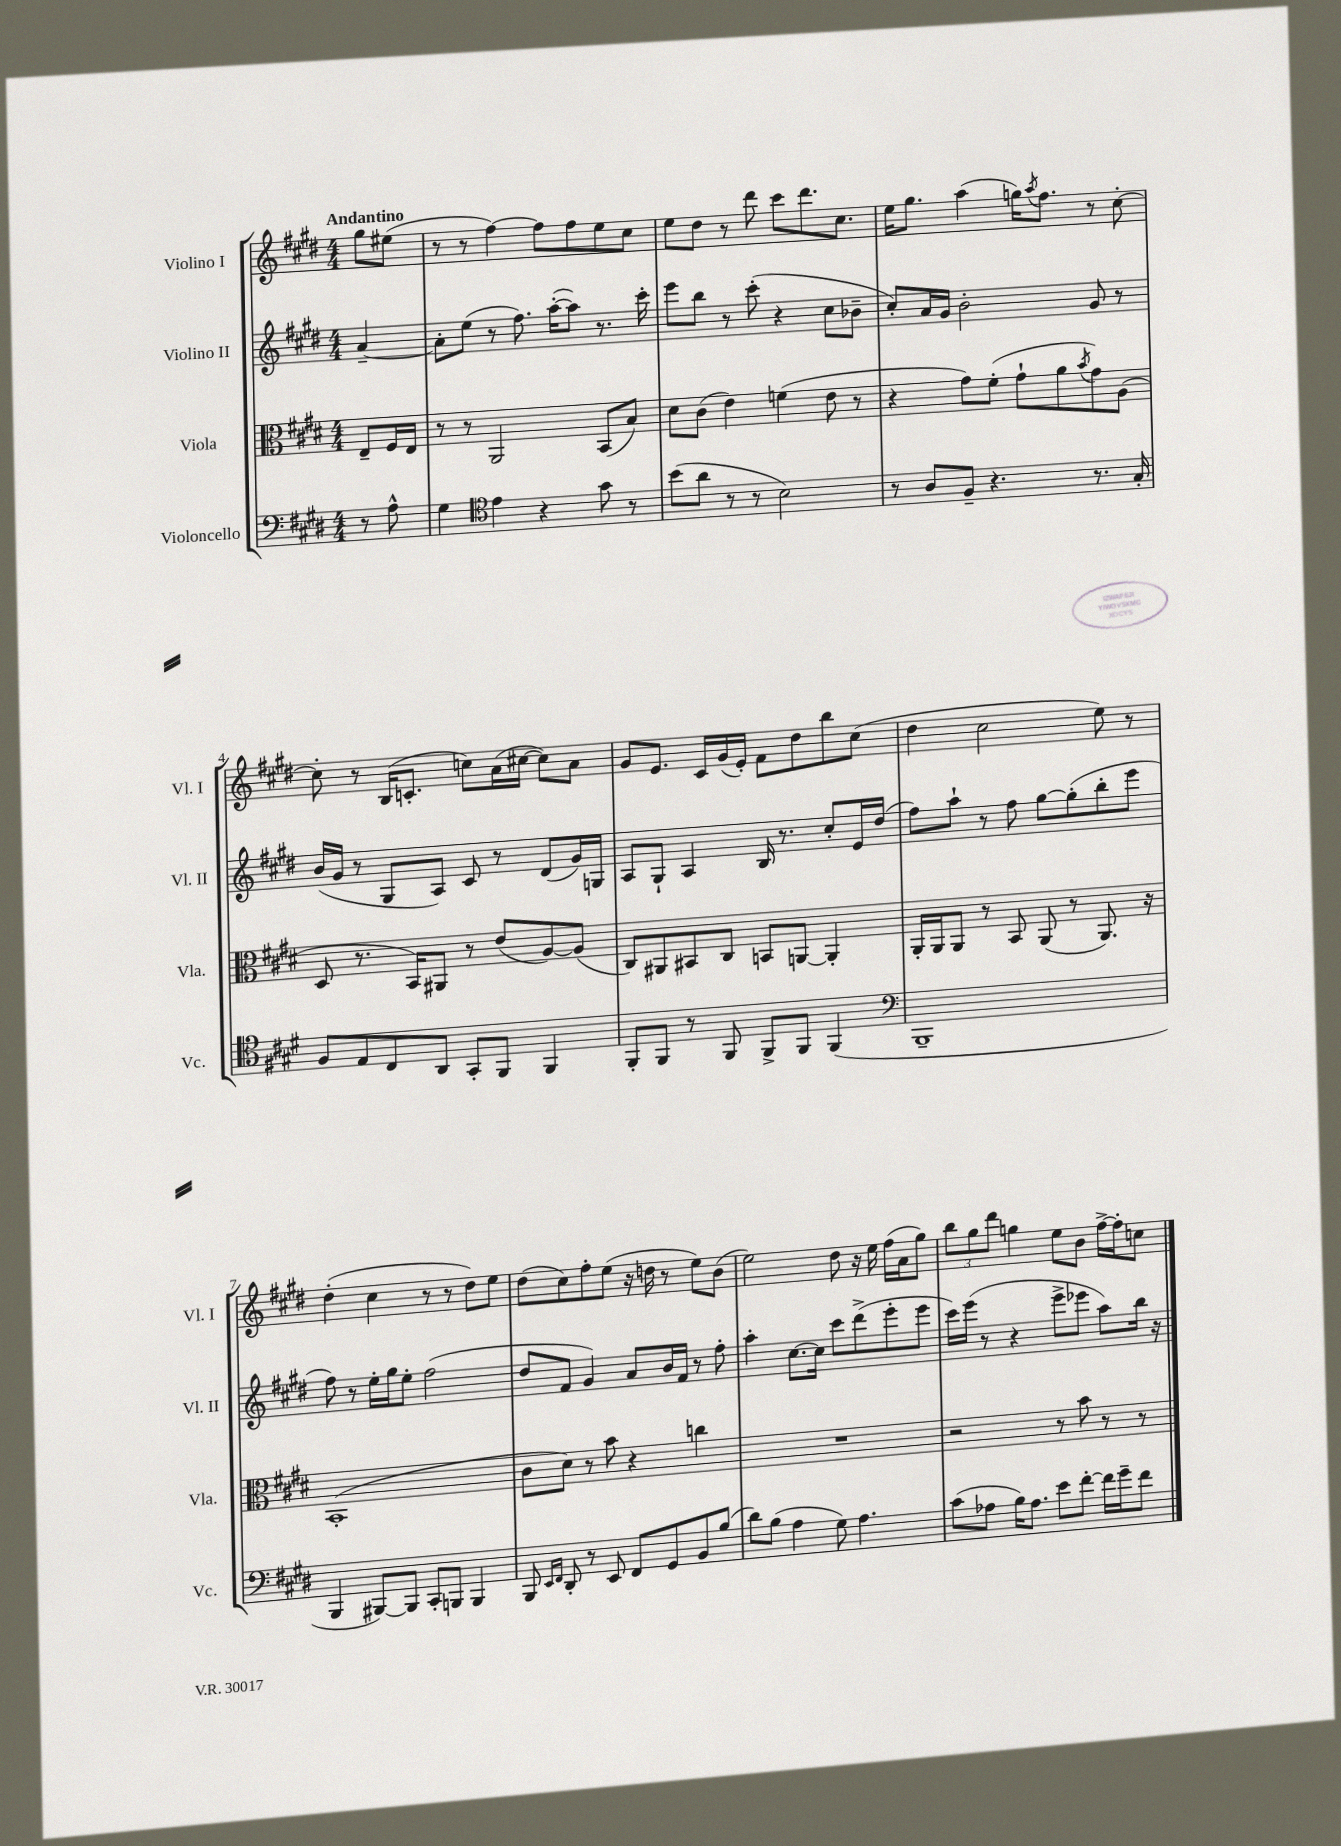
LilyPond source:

<<
\new StaffGroup <<
\new Staff = "s0" \with { instrumentName = "Violino I" shortInstrumentName = "Vl. I" } {
    \clef treble \key e \major \numericTimeSignature \time 4/4 \partial 4 \tempo "Andantino"
    gis''8 eis''8( |
    r8 r8 fis''4~) fis''8 fis''8 e''8 cis''8 |
    e''8 dis''8 r8 dis'''8 cis'''8 dis'''8. cis''8. |
    e''16 gis''8. a''4( g''16) \acciaccatura { a''8 } fis''8. r8 cis''8~-. |
    cis''8-. r8 b16( c'8.-. c''8) a'16( cis''16~ cis''8) a'8 |
    gis'8 e'8. cis'16 gis'16( e'16-.) fis'8 dis''8 b''8 cis''8( |
    dis''4 cis''2 e''8) r8 |
    dis''4-.( cis''4 r8 r8 dis''8) e''8 |
    dis''8( cis''8) fis''8-. e''8( r16 d''16 r8 e''8) b'8( |
    e''2) dis''8 r16 e''16 fis''16( a'16 gis''8) |
    \tuplet 3/2 { b''8 gis''8 dis'''8 } g''4 e''8 b'8 fis''16~-> fis''16-. c''8 \bar "|." |
}
\new Staff = "s1" \with { instrumentName = "Violino II" shortInstrumentName = "Vl. II" } {
    \clef treble \key e \major \numericTimeSignature \time 4/4 \partial 4
    a'4~-- |
    a'8-. e''8( r8 fis''8.) a''16~-.( a''8) r8. cis'''16-. |
    e'''8 b''8 r8 cis'''8-.( r4 cis''8 bes'8-- |
    cis''8-.) a'16 gis'16 b'2-. gis'8 r8 |
    b'16( gis'16 r8 gis8 a8) cis'8 r8 dis'8( gis'16) g16 |
    a8 gis8-! a4 b16 r8. cis''8-. e'16 dis''16( |
    fis''8) a''8-! r8 fis''8 gis''8~ gis''8-.( b''8-. e'''8 |
    fis''8) r8 e''16-. gis''16 e''8-. fis''2( |
    dis''8 fis'8 gis'4) a'8 b'16 fis'16 r8 fis''8-. |
    a''4-. cis''8.~ cis''16 cis'''8 dis'''8->( e'''8-. e'''8 |
    cis'''16) e'''16( r8 r4 e'''8-> ees'''8 a''8) b''16 r16 \bar "|." |
}
\new Staff = "s2" \with { instrumentName = "Viola" shortInstrumentName = "Vla." } {
    \clef alto \key e \major \numericTimeSignature \time 4/4 \partial 4
    e8-- fis16 e16 |
    r8 r8 a,2 b,8( b8) |
    dis'8 cis'8( e'4) f'4( e'8 r8 |
    r4 gis'8) fis'8-.( gis'8-! a'8 \acciaccatura { b'8 } gis'8) a8( |
    dis8 r8. b,16) ais,8 r8 e'8( a8~) a8( |
    cis8) ais,8 bis,8 cis8 b,8 a,8~ a,4-. |
    a,16-. a,16 a,8 r8 b,8 a,8( r8 a,8.) r16 |
    b,1-.( |
    cis'8 dis'8) r8 b'8 r4 c''4 |
    R1 |
    r2 r8 b'8 r8 r8 \bar "|." |
}
\new Staff = "s3" \with { instrumentName = "Violoncello" shortInstrumentName = "Vc." } {
    \clef bass \key e \major \numericTimeSignature \time 4/4 \partial 4
    r8 a8-^ |
    gis4 \clef tenor e'4 r4 gis'8 r8 |
    b'8( a'8 r8 r8 b2) |
    r8 a8 fis8-- r4. r8. gis16-. |
    fis8 e8 cis8 a,8 gis,8-. fis,8 fis,4 |
    fis,8-. fis,8 r8 fis,8 fis,8-> fis,8 fis,4( |
    \clef bass b,,1-- |
    b,,4 bis,,8~) bis,,8 cis,8-. b,,8 b,,4 |
    b,,8 \grace { e,16 fis,16 } dis,8-. r8 e,8 fis,8 gis,8 b,8 b8( |
    dis'8) b8( a4 gis8) a4. |
    cis'8( aes8 b16) aes8. e'8 fis'8~-. fis'16 gis'16-- fis'8 \bar "|." |
}
>>
>>
